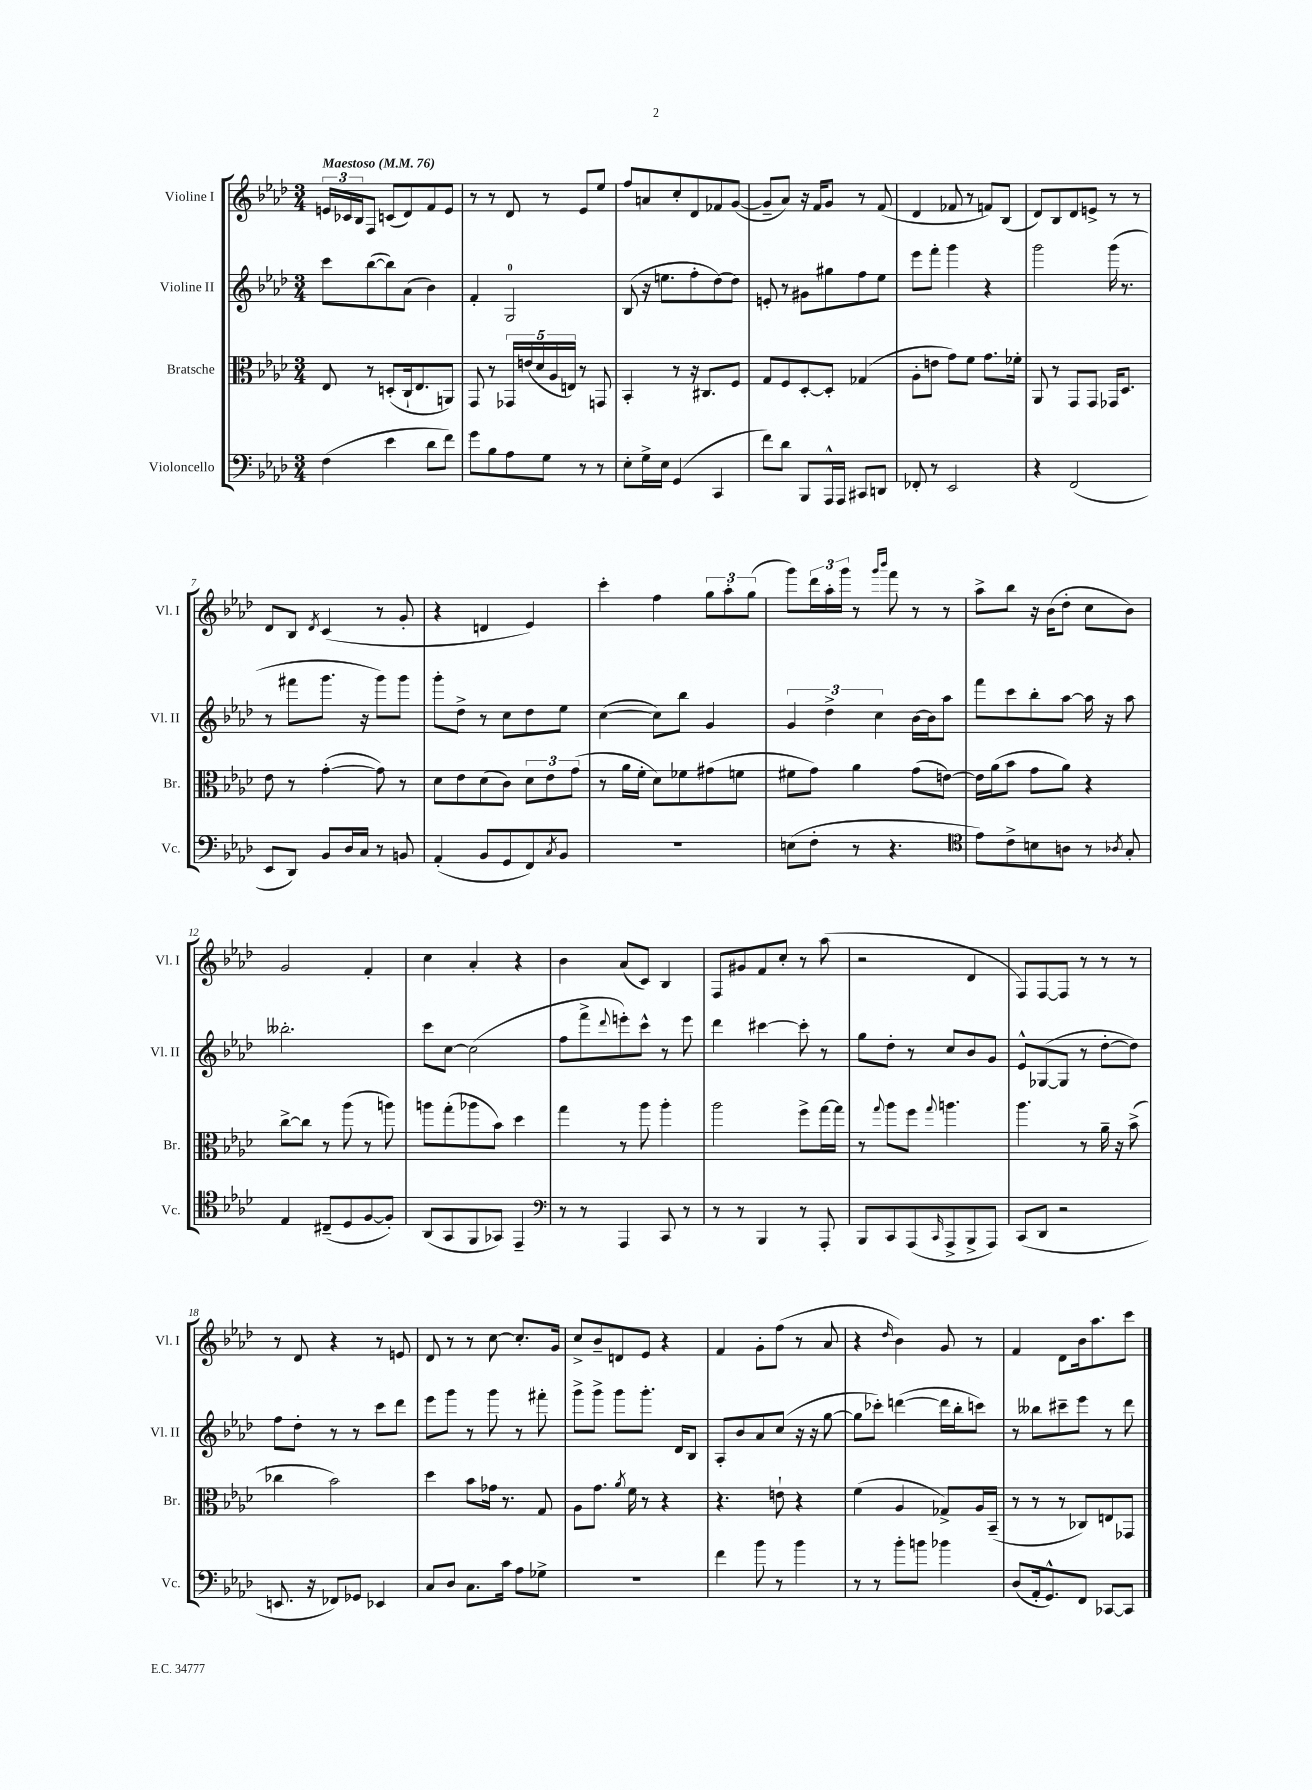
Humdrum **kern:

**kern	**kern	**kern	**kern
*staff4	*staff3	*staff2	*staff1
*clefF4	*clefC3	*clefG2	*clefG2
*k[b-e-a-d-]	*k[b-e-a-d-]	*k[b-e-a-d-]	*k[b-e-a-d-]
*M3/4	*M3/4	*M3/4	*M3/4
*MM76	*MM76	*MM76	*MM76
(4F\	8E-/	8ccc\L	24e/LL
.	.	.	24c-/
.	.	.	24B-/J
.	8r	([8bb-\	8F/J
4e-\	(8D'/L	8bb-\])	(8c/L
.	16C`/k	(8a-\J	8d-/)
.	8.E-/	.	.
8d-\L	.	4b-\)	8f/
8f\J)	8AA/J)	.	8e/J
=	=	=	=
8g\L	8GG/	4f'/	8r
8B-\	8r	.	8r
8A-\	20GG-/LL	2G/	8d-/
.	(20e/	.	.
.	20d-/	.	.
8G\J	.	.	8r
.	20A-/	.	.
.	20E/JJ)	.	.
8r	8r	.	8e-/L
8r	8GG/	.	8ee-/J
=	=	=	=
8E-'\L	4BB-'/	(8B-/	8ff/L
16G^\L	.	16r	8a/
16E-\JJ	.	8.ee\L	.
(4GG/	8r	.	8cc'/
.	16r	8ff'\	8d-/
.	8.C#/L	.	.
4CC/	.	[8dd-\)	8f-/
.	8F/J	8dd-\]J	([8g/J
=	=	=	=
8f\L)	8G/L	8e'/	8g~/]L
8d-\J	8F/	8r	8a-/J)
8BBB-/L	[8D-'/	8g#\L	16r
.	.	.	16f/LK
16AAA-^^/L	8D-'/]J	8gg#\	8g/J
16AAA-/JJ	.	.	.
8CC#/L	(4G-/	8ff\	8r
8DD/J	.	8ee-\J	(8f/
=	=	=	=
8FF-'/	8A-'\L	8eee-\L	4d-/
8r	8e\J	8fff'\J	.
2EE-/	8g\L)	4ggg\	8f-/
.	8f\J	.	8r
.	8.g\L	4r	8f/L)
.	.	.	(8B-/J
.	16f-'\Jk	.	.
=	=	=	=
4r	8AA-/	2ggg\	8d-/L)
.	8r	.	8B-/
(2FF/	8GG/L	.	8d-/
.	8GG/J	.	8e^/J
.	16GG-/LK	(16ggg\	8r
.	8.D-/J	8.r	.
.	.	.	8r
=	=	=	=
8EE-/L	8e-\	8r	8d-/L
8DD-/J)	8r	8fff#\L	8B-/J
.	.	.	8qd-/
8BB-/L	([4g'\	8.ggg\J	(4c/
16D-/L	.	.	.
16C/JJ	.	16r	.
8r	8g\])	8ggg\L)	8r
8BB/	8r	8ggg\J	8g'/
=	=	=	=
(4AA-'/	8d-\L	8ggg'\L	4r
.	8e-\	8dd-^\J	.
8BB-/L	(8d-\	8r	4d/
8GG/	8c\J)	8cc\L	.
8FF/)	12d-\L	8dd-\	4e-/)
.	12e-\	.	.
8qC/	.	.	.
8BB-/J	.	8ee-\J	.
.	(12g\J	.	.
=	=	=	=
2.r	8r	([4cc\	4ccc'\
.	16a-\LL	.	.
.	16f'\JJ	.	.
.	8d-\L)	8cc\]L)	4ff\
.	8f-\	8bb-\J	.
.	(8g#\	4g/	12gg\L
.	.	.	12aa-'\
.	8f\J	.	.
.	.	.	(12gg\J
=	=	=	=
(8E\L	8f#\L	6g/	8ggg\L)
8F'\J	8g\J)	.	24ddd-\L
.	.	6dd-^\	24aa-'\
.	.	.	24ggg\JJ
8r	4a-\	.	8r
.	.	6cc\	.
.	.	.	16qqggg/LL
.	.	.	16qqbbb-/JJ
4.r	.	.	8fff\
.	(8g\L	[16b-\LL	8r
.	.	16b-\]J	.
.	[8e\J)	8aa-\J	8r
=	=	=	=
*clefC4	*	*	*
8e-\L)	16e\]LL	8fff\L	8aa-^\L
.	(16a-\J	.	.
8c^\	8b-\J	8ccc\	8bb-\J
8B\	8g\L	8bb-'\	16r
.	.	.	(16b-\LK
8A\J	8a-\J)	[8aa-\J	8dd-'\J
8r	4r	16aa-\]	8cc\L
.	.	16r	.
8qA-/	.	.	.
8G'/	.	8aa-\	8b-\J)
=	=	=	=
4E-/	[8cc^\L	2.bb--'\	2g/
.	8cc\]J	.	.
(8C#~/L	8r	.	.
8D-/	(8aa-\	.	.
[8F/	8r	.	4f'/
8F'/]J)	8aa\)	.	.
=	=	=	=
(8AA-/L	8aa\L	8ccc\L	4cc\
8GG/	(8gg'\	[8cc\J	.
8FF/	8aa-\	(2cc\]	4a-'/
8GG-/J)	8b-\J)	.	.
4EE-~/	4dd-\	.	4r
=	=	=	=
*clefF4	*	*	*
8r	4gg\	8ff\L	4b-\
8r	.	8fff^\	.
.	.	8qqddd-/	.
4AAA-/	8r	8eee'\)	(8a-/L
.	8aa-\	8ccc^^\J	8c/J)
8CC/	4aa-'\	8r	4B-/
8r	.	8eee\	.
=	=	=	=
8r	2aa-\	4ddd-\	8F/L
8r	.	.	8g#/
4BBB-/	.	[4ccc#\	8f/
.	.	.	8cc'/J
8r	8ff^\L	8ccc#'\]	8r
8AAA-'/	[16gg\L	8r	(8aa-\
.	16gg\]JJ	.	.
=	=	=	=
8BBB-/L	8r	8gg\L	2r
.	8qqgg/	.	.
8CC/	8aa-\L	8dd-'\J	.
(8AAA-/	8ff\J	8r	.
16qqCC/	8qqgg/	.	.
8AAA-^/	4.aa\	8cc/L	.
8BBB-^/	.	8b-/	4d-/
8AAA-/J)	.	8g/J	.
=	=	=	=
(8CC/L	4.aa-\	8e-^^/L	8F/L)
8DD-/J	.	([8G-/	[8F/
2r	.	8G-/]J	8F/]J
.	8r	8r	8r
.	16a-~\	[8dd-'\L	8r
.	16r	.	.
.	(8b-^\	8dd-\]J)	8r
=	=	=	=
8.EE/	4cc-\	8ff\L	8r
.	.	8dd-'\J	8d-/
16r	.	.	.
8FF-/L)	2b-\)	8r	4r
8GG-/J	.	8r	.
4EE-/	.	8ccc\L	8r
.	.	8ddd-\J	8e/
=	=	=	=
8C/L	4dd-\	8eee-\L	8d-/
8D-/J	.	8ggg\J	8r
8.C\L	8b-\L	8r	8r
.	16g-\Jk	8ggg\	[8cc\
16c\Jk	8.r	.	.
8A-\L	.	8r	8.cc'/]L
8G-^\J	8G/	8fff#'\	.
.	.	.	16g/Jk
=	=	=	=
2.r	8A-\L	8ggg^\L	8cc^/L
.	8.g\J	8ggg^\J	8b-~/
.	.	8ggg\L	8d/
.	8qa-/	.	.
.	16f\	.	.
.	8r	8.ggg'\J	8e-/J
.	4r	.	4r
.	.	16d-/LK	.
.	.	8B-/J	.
=	=	=	=
4f\	4.r	8A-'/L	4f/
.	.	8b-/	.
8b-\	.	8a-/	8g'\L
8r	8e`\	(8cc/J	(8ff\J
4b-\	4r	16r	8r
.	.	16r	.
.	.	[8gg\	8a-/
=	=	=	=
8r	(4f\	8gg\]L	4r
8r	.	8ccc-'\J)	.
.	.	.	16qqdd-/
8b-'\L	4A-/	([4ddd\	4b-\)
8b\J	.	.	.
4b-\	8G-^/L)	16ddd\]LL	8g/
.	.	16bb-'\J	.
.	16A-/L	8ccc\J)	8r
.	(16BB-~/JJ	.	.
=	=	=	=
(8D-/L	8r	8r	4f/
16AA-'/k	8r	8bb--\L	.
8.GG^^/)	.	.	.
.	8r	8ccc#~\	8d-\L
8FF/J	8C-/L)	8eee-\J	16b-\k
.	.	.	8.aa-\
[8CC-/L	8E/	8r	.
8CC-/]J	8GG-/J	8ddd-\	8ccc\J
==	==	==	==
*-	*-	*-	*-
